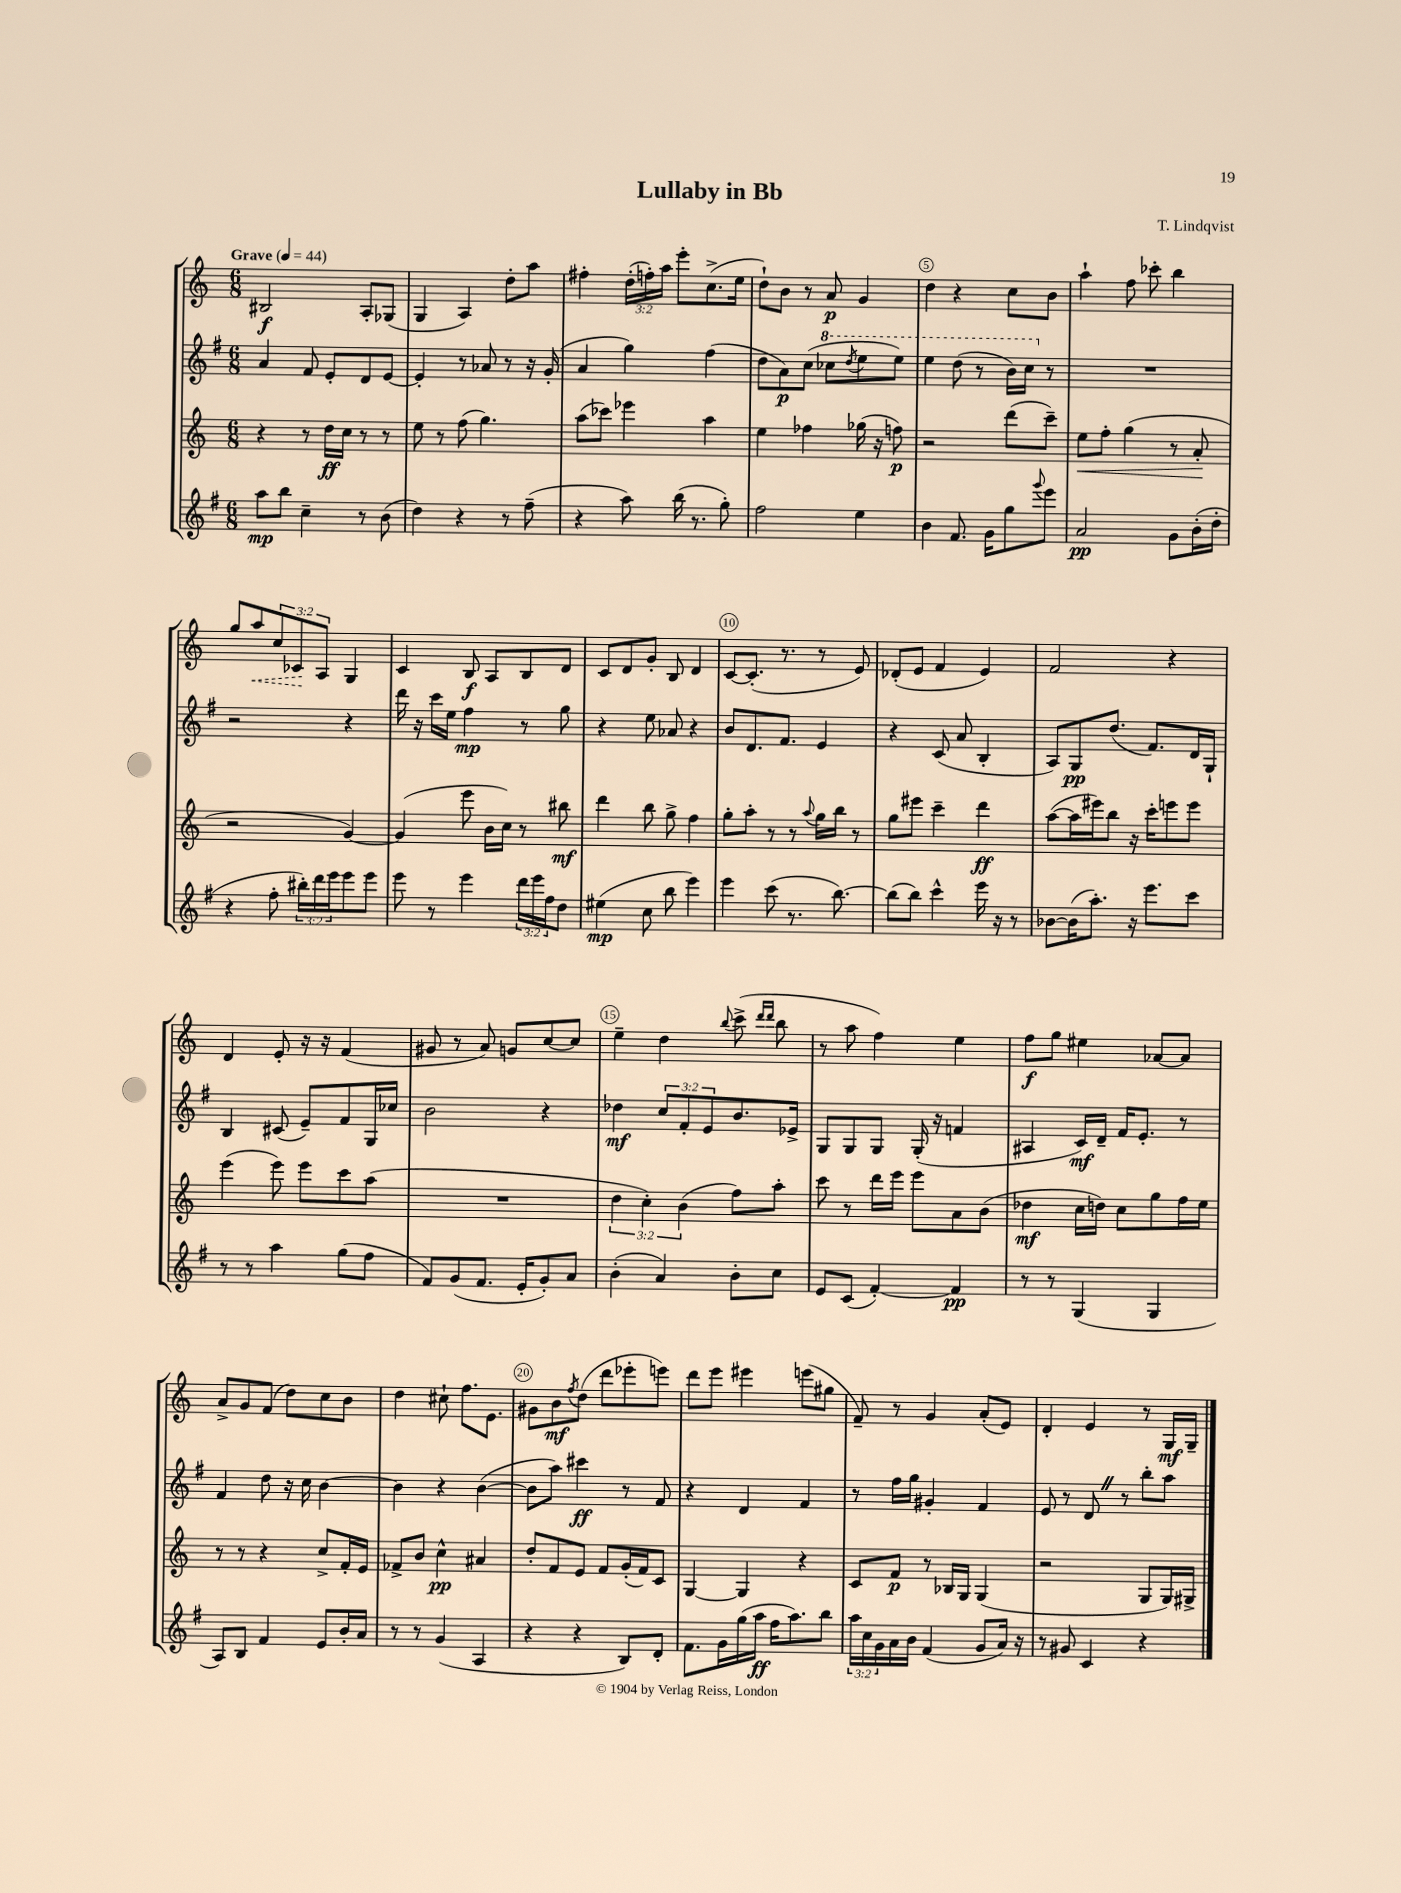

**kern	**dynam	**kern	**dynam	**kern	**dynam	**kern	**dynam
*part4	*part4	*part3	*part3	*part2	*part2	*part1	*part1
*staff4	*staff4	*staff3	*staff3	*staff2	*staff2	*staff1	*staff1
*clefG2	*	*clefG2	*	*clefG2	*	*clefG2	*
*k[f#]	*	*k[]	*	*k[f#]	*	*k[]	*
*M6/8	*	*M6/8	*	*M6/8	*	*M6/8	*
*MM44	*	*MM44	*	*MM44	*	*MM44	*
=1	=1	=1	=1	=1	=1	=1	=1
!	!	!	!	!	!	!LO:TX:a:B:t=Grave	!
8aa\L	mp	4r	.	4a/	.	2B#X/	f
8bb\J	.	.	.	.	.	.	.
4cc~\	.	8r	.	8f#/	.	.	.
.	.	16dd\LL	ff	8e'/L	.	.	.
.	.	16cc\JJ	.	.	.	.	.
8r	.	8r	.	8d/	.	8A'/L	.
(8b\	.	8r	.	[8e/J	.	(8G-X/J	.
=2	=2	=2	=2	=2	=2	=2	=2
4dd\)	.	8ee\	.	4e'/]	.	4G/	.
.	.	8r	.	.	.	.	.
4r	.	(8ff\	.	8r	.	4A/)	.
.	.	4.gg\)	.	8a-X/	.	.	.
8r	.	.	.	8r	.	8dd'\L	.
(8ff#~\	.	.	.	16r	.	8aa\J	.
.	.	.	.	(16g'/	.	.	.
=3	=3	=3	=3	=3	=3	=3	=3
4r	.	(8aa\L	.	4a/	.	4ff#X'\	.
.	.	8ccc-X\J)	.	.	.	.	.
8aa\)	.	4eee-X\	.	4gg\)	.	(24dd'\LL	.
.	.	.	.	.	.	24ffn'\)	.
.	.	.	.	.	.	24aa\JJ	.
(16bb\	.	.	.	.	.	8eee'\L	.
8.r	.	.	.	.	.	.	.
.	.	4aa\	.	(4ff#\	.	(8.cc^\	.
8gg'\)	.	.	.	.	.	.	.
.	.	.	.	.	.	16ee\Jk	.
=4	=4	=4	=4	=4	=4	=4	=4
2ff#\	.	4ee\	.	8dd\L	.	8dd`\L)	.
.	.	.	.	8a\)	p	8b\J	.
.	.	4ff-X\	.	(8cc\J	.	8r	.
*	*	*	*	*8va	*	*	*
.	.	.	.	8ccc-X\L	.	8a/	p
.	.	.	.	8qddd/	.	.	.
4ee\	.	(16gg-X\	.	8eee\	.	4g/	.
.	.	16r	.	.	.	.	.
.	.	8ffn\)	p	8eee\J)	.	.	.
=5	=5	=5	=5	=5	=5	=5	=5
4b\	.	2r	.	4eee\	.	4dd\	.
8.f#/	.	.	.	(8ddd\	.	4r	.
.	.	.	.	8r	.	.	.
16g\KL	.	.	.	.	.	.	.
8gg\	.	(8ddd\L	.	16bb\LL)	.	8cc\L	.
.	.	.	.	16ccc\JJ	.	.	.
8qqggg/	.	.	.	.	.	.	.
*	*	*	*	*X8va	*	*	*
8eee\J	.	8ccc~\J)	.	8r	.	8b\J	.
=6	=6	=6	=6	=6	=6	=6	=6
!	!	!	!LO:HP:b	!	!	!	!
2a/	pp	8ee\L	<	2.r	.	4aa`\	.
.	.	8ff'\J	.	.	.	.	.
.	.	(4gg\	.	.	.	8ff\	.
.	.	.	.	.	.	8ccc-X'\	.
8g\L	.	8r	.	.	.	4bb\	.
(16b'\L	.	8a'/	.	.	.	.	.
16dd'\JJ	.	.	.	.	.	.	.
.	.	.	[	.	.	.	.
!!LO:LB:g=z
=7	=7	=7	=7	=7	=7	=7	=7
4r	.	2r	.	2r	.	8gg/L	.
!	!	!	!	!	!	!	!LO:HP:b
.	.	.	.	.	.	8aa/	<
8ff#'\	.	.	.	.	.	12cc/	.
.	.	.	.	.	.	12c-X/	.
24bb#X'\LL)	.	.	.	.	.	.	.
24ddd\	.	.	.	.	.	12A/J	[
24eee\J	.	.	.	.	.	.	.
8eee\	.	[4g/)	.	4r	.	4G/	.
8eee\J	.	.	.	.	.	.	.
=8	=8	=8	=8	=8	=8	=8	=8
8eee\	.	(4g/]	.	16ddd\	.	4c/	.
.	.	.	.	16r	.	.	.
8r	.	.	.	16ccc\LL	.	.	.
.	.	.	.	16ee\JJ	.	.	.
4eee\	.	8eee\	.	4ff#\	mp	8B/	f
.	.	16b\LL	.	.	.	8A/L	.
.	.	16cc\JJ)	.	.	.	.	.
24ddd\LL	.	8r	.	8r	.	8B/	.
24eee\	.	.	.	.	.	.	.
24ff#\J	.	.	.	.	.	.	.
8dd\J	.	8bb#X\	mf	8gg\	.	8d/J	.
=9	=9	=9	=9	=9	=9	=9	=9
(4ee#X\	mp	4ddd\	.	4r	.	8c/L	.
.	.	.	.	.	.	8d/	.
8cc\	.	8bb\	.	8ee\	.	8g'/J	.
8bb\	.	8gg^\	.	8a-X/	.	8B/	.
4eee\)	.	4ff\	.	4r	.	4d/	.
=10	=10	=10	=10	=10	=10	=10	=10
4eee\	.	8gg'\L	.	8b/L	.	[8c/L	.
.	.	8aa'\J	.	8.d/	.	(8.c'/J]	.
(8ccc\	.	8r	.	.	.	.	.
.	.	.	.	8.f#/J	.	8.r	.
8.r	.	8r	.	.	.	.	.
.	.	8qqaa/	.	.	.	.	.
.	.	16gg\LL	.	4e/	.	8r	.
[8.bb\)	.	16bb\JJ	.	.	.	.	.
.	.	8r	.	.	.	8e/)	.
=11	=11	=11	=11	=11	=11	=11	=11
(8bb\L]	.	8gg\L	.	4r	.	(8d-X'/L	.
8bb\J)	.	8eee#X\J	.	.	.	8e/J	.
4ccc^^\	.	4ccc~\	.	(8c/	.	4f/	.
.	.	.	.	8a/	.	.	.
16eee\	.	4ddd\	ff	4B'/	.	4e/)	.
16r	.	.	.	.	.	.	.
8r	.	.	.	.	.	.	.
=12	=12	=12	=12	=12	=12	=12	=12
[8b-X\L	.	([8aa\L	.	8A/L)	.	2f/	.
(16b-\K]	.	16aa\L]	.	8G/	pp	.	.
8.aa'\J)	.	16eee#X\J)	.	.	.	.	.
.	.	8bb\J	.	(8.dd/J	.	.	.
16r	.	16r	.	.	.	.	.
8.eee\L	.	16ccc'\KL	.	8.f#/L)	.	.	.
.	.	8eeen\	.	.	.	4r	.
8ccc\J	.	8eee\J	.	16d/L	.	.	.
.	.	.	.	16G`/JJ	.	.	.
!!LO:LB:g=z
=13	=13	=13	=13	=13	=13	=13	=13
8r	.	(4eee\	.	4B/	.	4d/	.
8r	.	.	.	.	.	.	.
4aa\	.	8eee\)	.	(8c#X/	.	8e'/	.
.	.	8eee\L	.	8e~/L)	.	16r	.
.	.	.	.	.	.	16r	.
(8gg\L	.	8ccc\	.	8f#/	.	(4f/	.
8ff#\J	.	(8aa\J	.	16G/L	.	.	.
.	.	.	.	16cc-X/JJ	.	.	.
=14	=14	=14	=14	=14	=14	=14	=14
8f#/L)	.	2.r	.	2b\	.	8g#X/	.
(8g/	.	.	.	.	.	8r	.
8.f#/J	.	.	.	.	.	8a/)	.
.	.	.	.	.	.	8gn/L	.
16e'/KL	.	.	.	.	.	.	.
8g'/)	.	.	.	4r	.	[8cc/	.
8a/J	.	.	.	.	.	8cc/J]	.
=15	=15	=15	=15	=15	=15	=15	=15
(4b'\	.	6dd\	.	4dd-X\	mf	4ee~\	.
.	.	6cc'\)	.	.	.	.	.
4a/)	.	.	.	12cc/L	.	4dd\	.
.	.	(6b\	.	12f#'/	.	.	.
.	.	.	.	12e/	.	.	.
.	.	.	.	.	.	8qqbb/	.
8b'\L	.	8ff\L)	.	8.b/	.	(8ccc^\	.
.	.	.	.	.	.	16qqddd/LL	.
.	.	.	.	.	.	16qqddd/JJ	.
8cc\J	.	8aa'\J	.	.	.	8bb\	.
.	.	.	.	16e-X^/Jk	.	.	.
=16	=16	=16	=16	=16	=16	=16	=16
8e/L	.	8ccc\	.	8G/L	.	8r	.
(8c/J	.	8r	.	8G/	.	8aa\	.
[4f#'/)	.	16ddd\LL	.	8G/J	.	4ff\)	.
.	.	16eee\JJ	.	.	.	.	.
.	.	8eee\L	.	(16G'/	.	.	.
.	.	.	.	16r	.	.	.
4f#/]	pp	8a\	.	4fn/	.	4ee\	.
.	.	(8b\J	.	.	.	.	.
=17	=17	=17	=17	=17	=17	=17	=17
8r	.	4dd-X\	mf	4A#X/	.	8ff\L	f
8r	.	.	.	.	.	8gg\J	.
(4G/	.	16cc\LL	.	16c/LL)	mf	4ee#X\	.
.	.	16ddn\JJ)	.	16d~/JJ	.	.	.
.	.	8cc\L	.	16f#/KL	.	.	.
.	.	.	.	8.e'/J	.	.	.
4G/	.	8gg\	.	.	.	[8a-X/L	.
.	.	16ff\L	.	8r	.	8a-/J]	.
.	.	16ee\JJ	.	.	.	.	.
!!LO:LB:g=z
=18	=18	=18	=18	=18	=18	=18	=18
8A/L)	.	8r	.	4f#/	.	8a^/L	.
8B/J	.	8r	.	.	.	8g/	.
4f#/	.	4r	.	8dd\	.	(8f/J	.
.	.	.	.	16r	.	8dd\L)	.
.	.	.	.	16cc\	.	.	.
8e/L	.	8cc^/L	.	[4b\	.	8cc\	.
16b'/L	.	16f'/L	.	.	.	8b\J	.
16a/JJ	.	16e/JJ	.	.	.	.	.
=19	=19	=19	=19	=19	=19	=19	=19
8r	.	8f-X^/L	.	4b\]	.	4dd\	.
8r	.	8b/J	.	.	.	.	.
(4g/	.	4cc^^\	pp	4r	.	8cc#X`\	.
.	.	.	.	.	.	8.ff\L	.
4A/	.	4a#X/	.	([4b\	.	.	.
.	.	.	.	.	.	8.e\J	.
=20	=20	=20	=20	=20	=20	=20	=20
4r	.	8dd'/L	.	8b\L]	.	8g#X\L	.
.	.	8f/	.	8aa\J)	.	8b\	mf
.	.	.	.	.	.	8qff/	.
4r	.	8e/J	.	4ccc#X\	ff	(8dd\J	.
.	.	8f/L	.	.	.	8ddd\L	.
8B/L)	.	(16g'/L	.	8r	.	8eee-X'\	.
.	.	16f/J)	.	.	.	.	.
8d'/J	.	8c/J	.	8f#/	.	8eeen\J)	.
=21	=21	=21	=21	=21	=21	=21	=21
8.f#\L	.	[4G/	.	4r	.	8ddd\L	.
.	.	.	.	.	.	8eee\J	.
16g\L	.	.	.	.	.	.	.
(16gg\	.	4G/]	.	4d/	.	4eee#X\	.
16aa\JJ	ff	.	.	.	.	.	.
16ff#\KL	.	.	.	.	.	.	.
8.aa\)	.	.	.	.	.	.	.
.	.	4r	.	4f#/	.	(8eeen\L	.
8bb\J	.	.	.	.	.	8gg#X\J	.
=22	=22	=22	=22	=22	=22	=22	=22
24aa\LL	.	8c/L	.	8r	.	8f~/)	.
24cc\	.	.	.	.	.	.	.
24g\	.	.	.	.	.	.	.
16a\	.	8f/J	p	16ff#\LL	.	8r	.
16b\JJ	.	.	.	16gg\JJ	.	.	.
(4f#/	.	8r	.	4g#X'/	.	4g/	.
.	.	16B-X/LL	.	.	.	.	.
.	.	16G/JJ	.	.	.	.	.
8g/L	.	(4G/	.	4f#/	.	(8a'/L	.
16a/Jk)	.	.	.	.	.	8e/J)	.
16r	.	.	.	.	.	.	.
=23	=23	=23	=23	=23	=23	=23	=23
8r	.	2r	.	8e/	.	4d'/	.
8g#X/	.	.	.	8r	.	.	.
4c/	.	.	.	8dZ/	.	4e/	.
.	.	.	.	8r	.	.	.
4r	.	8G/L	.	8bb'\L	.	8r	.
.	.	16G/L)	.	8aa\J	.	16G/LL	mf
.	.	16G#X^/JJ	.	.	.	16G~/JJ	.
==	==	==	==	==	==	==	==
*-	*-	*-	*-	*-	*-	*-	*-
